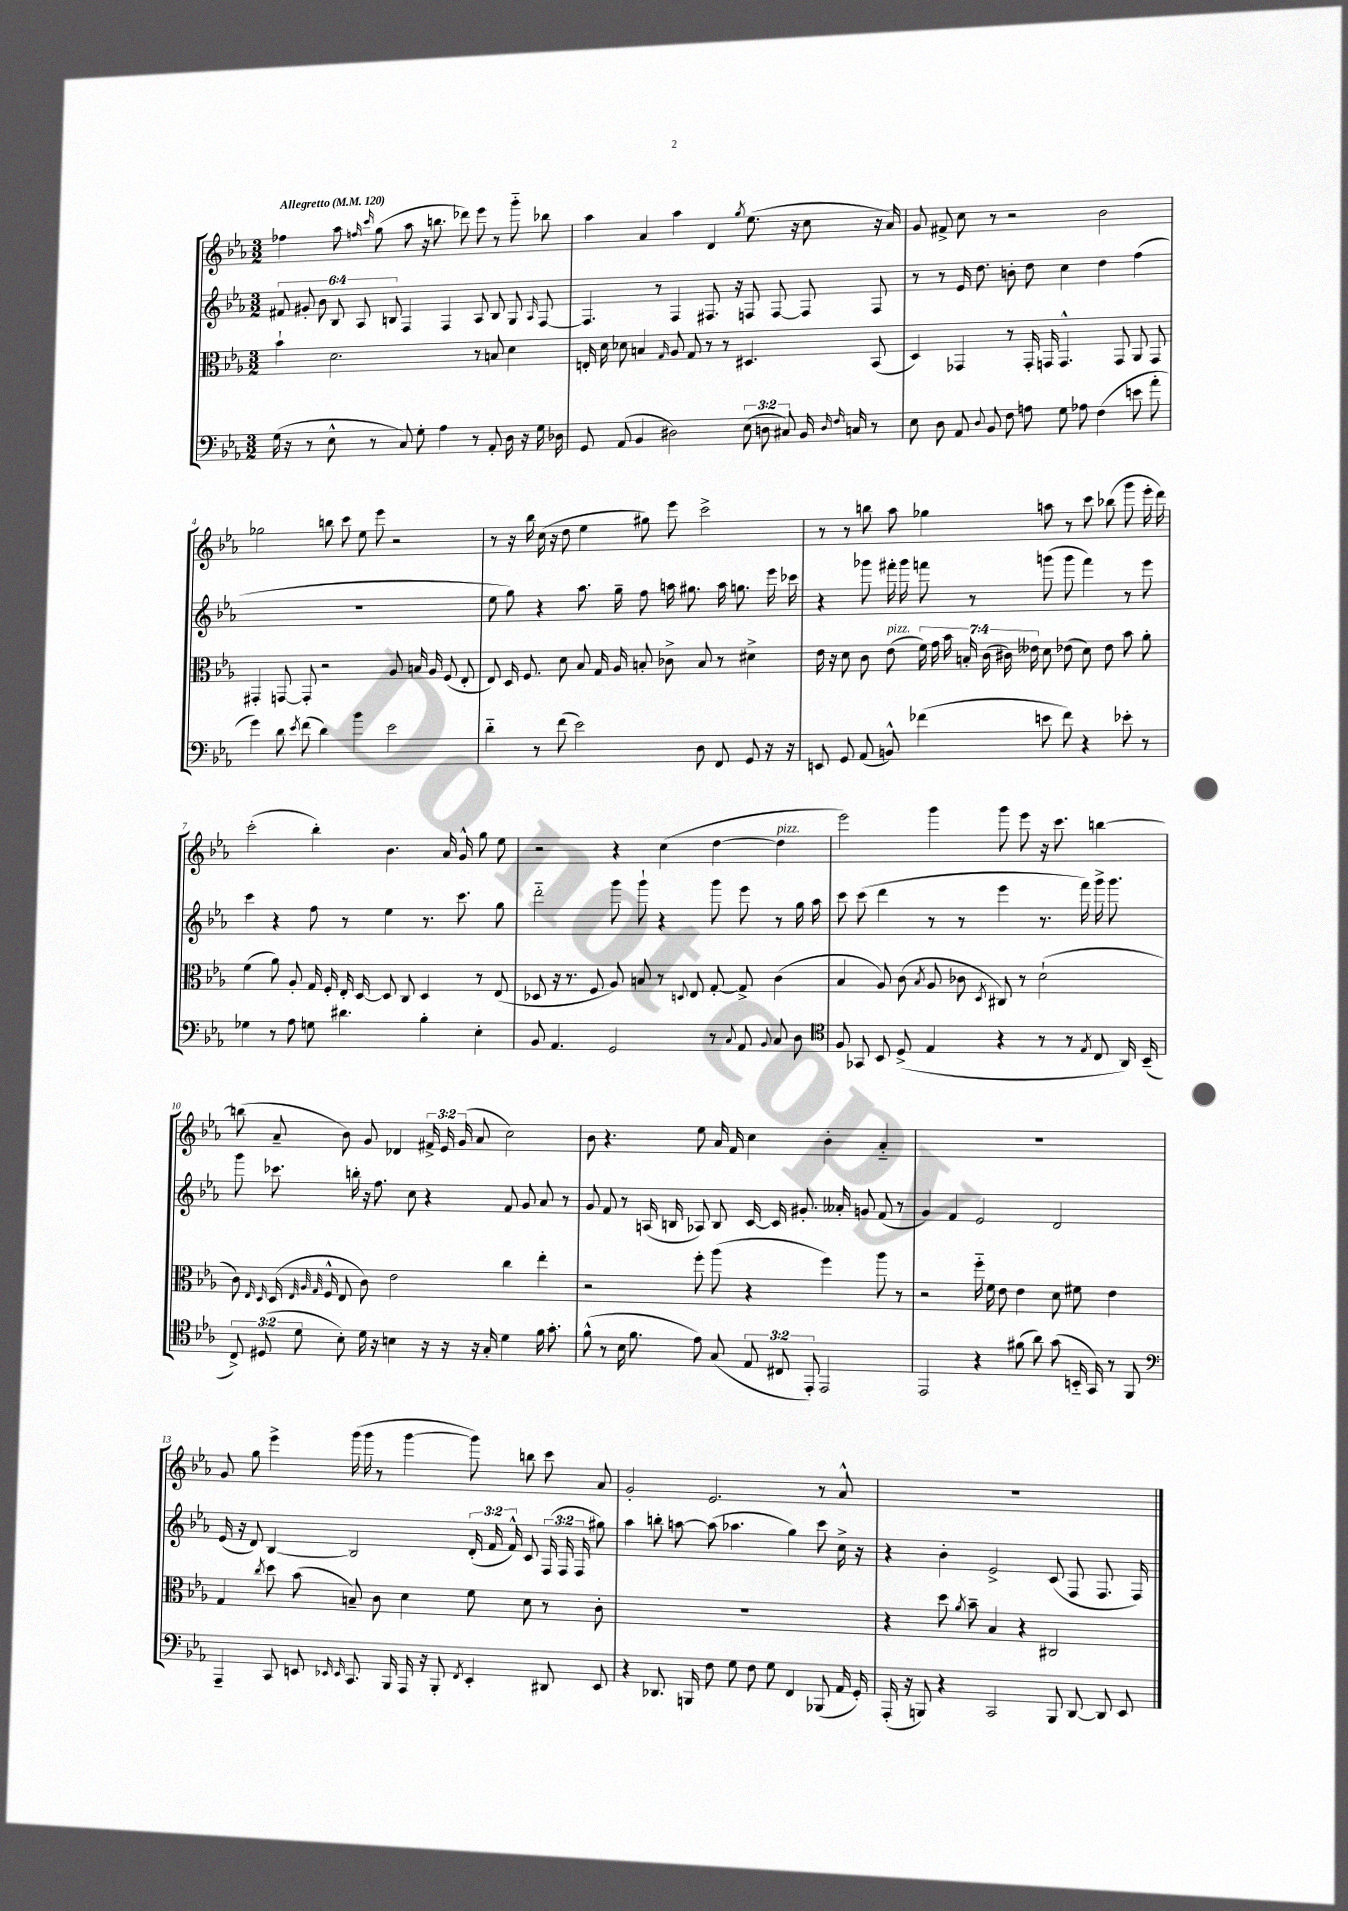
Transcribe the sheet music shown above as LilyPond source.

<<
\new StaffGroup <<
\new Staff = "s0" {
    \clef treble \key ees \major \numericTimeSignature \time 3/2 \override Staff.TupletNumber.text = #tuplet-number::calc-fraction-text \tempo "Allegretto" 4 = 120
    \autoBeamOff fes''4 aes''8 \grace { f''16 c'''16 } g''8( aes''8 r16 b''8. des'''8) ees'''8 r8 g'''8-_ bes''8 |
    aes''4 aes'4 aes''4 d'4 \acciaccatura { g''8 } ees''8.( r16 c''8 r16 aes'16) |
    g'8 fis'8-> c''8 r8 r2 bes'2 |
    ges''2 b''8 c'''8 ees''8 ees'''8 r2 |
    r8 r16 bes''16 c''16( r16 d''8 ees''4 gis''8) ees'''8 c'''2-> |
    r8 r8 b''8 aes''8 ges''4 a''8 r8 c'''8 bes''8( g'''8 ees'''16-. d'''16) |
    c'''2-.( bes''4-.) bes'4. aes'16 g'16-^ g''8 ees''8 |
    r2 r4 c''4( d''4~ d''4^\markup { \italic "pizz." } |
    ees'''2) g'''4 g'''8 ees'''8 r16 c'''8. b''4~ |
    b''8( aes'8-- bes'8) g'8 des'4 \tuplet 3/2 { fis'16-> ees'16 g'16( } aes'8 c''2) |
    bes'8 r4. ees''8 aes'16 f'16 c''4 bes'4-. aes'4-_ |
    R1. |
    g'8 g''8 ees'''4-> g'''16( g'''16 r8 g'''4~ g'''8) b''8 c'''8 aes'8 |
    g'2-. ees'2. r8 aes'8-^ |
    R1. \bar "|." |
}
\new Staff = "s1" {
    \clef treble \key ees \major \numericTimeSignature \time 3/2 \override Staff.TupletNumber.text = #tuplet-number::calc-fraction-text
    \autoBeamOff \tuplet 6/4 { fis'8 gis'8-. bes'8 bes8 aes8 b8 } f4 f4 aes8 b8 g8 \grace { aes16 } f8~ |
    f4. r8 f4 fis8. r16 f8 f8~ f8 f8 |
    r8 r8 ees'16 d''8. b'8-. d''8 c''4 d''4 f''4( |
    R1. |
    ees''8 g''8) r4 aes''8. g''16-- f''8 a''16 gis''8. a''16 g''8. ees'''16 ces'''16 |
    r4 ges'''8 fis'''16-. ges'''16 f'''8 r8 g'''8( g'''8 f'''4) r8 ees'''8 |
    c'''4 r4 f''8 r8 ees''4 r8. c'''8. g''8 |
    d'''2-_ g'''8 g'''8-! r4 g'''8 ees'''8 r8 g''16 aes''16 |
    c'''8 c'''8( d'''4 r8 r8 ees'''4 r8. f'''16) g'''16-> g'''8. |
    g'''8 ces'''8. b''16-. r16 f''8. c''8 r4 f'8 g'8 aes'8 r8 |
    g'8 f'8 r8 a16( b16 aes8) b8 c'16~ c'16 gis'8.-. aeses'16-. g'8 f'8( r8 |
    g'4) f'4 ees'2 d'2 |
    ees'16( r16 d'8) bes4~ bes2 \tuplet 3/2 { d'16-.( f'16 f'16-^) } c'8 \tuplet 3/2 { f16( f16 f16 } gis''8) |
    aes''4 b''8-. a''8~ a''8( aes''4. g''4) c'''8 c''16-> r16 |
    r4 bes'4-. ees'2-> c'8( f8 f8. f16) \bar "|." |
}
\new Staff = "s2" {
    \clef alto \key ees \major \numericTimeSignature \time 3/2 \override Staff.TupletNumber.text = #tuplet-number::calc-fraction-text
    \autoBeamOff bes'4-! d'2. r8 b8 d'4 |
    e16-. d'16 des'8 b4 \grace { g16 } aes8 g8 r8 r8 dis4. bes,8( |
    d4) ges,4 r8 ges,16-. g,16 g,4.-^ g,8 aes,8 g,8 |
    gis,4-. g,8~ g,8-. r2 aes8 b16 aes16 f8( ees8-. |
    ees8) d16 f8. d'8 bes8 g16 aes16 b8-. ces'8-> b8 r8 dis'4-> |
    ees'16 r16 d'8 c'8 ees'8^\markup { \italic "pizz." }( \tuplet 7/4 { f'16) g'16 bes'16 b16-. c'16( cis'16) eeses'16 } d'8 ees'8( d'8) ees'8 bes'8 aes'8-. |
    f'4( aes'8) aes8-. g16 f16-. ees16-. d16~ d8 c8 d4 r8 ees8( |
    des8 r16 r8. f8 aes8) b8 r8 \appoggiatura { d8 } ees8 g8~-. g8-> c'4( |
    bes4 aes8) c'8( \acciaccatura { bes8 } aes8 ces'8 \acciaccatura { d8 } cis8) r8 d'2-!( |
    c'8) \grace { ees16 d16 } d16( \grace { ees32 aes32 g32 } f16-^ ees8 c'8) ees'2 c''4 ees''4-. |
    r2 f''8-. aes''8( r4 f''4) aes''8 r8 |
    r2 f''16-_ f'16 ees'8 ees'4 d'8 fis'8 ees'4 |
    g4 \acciaccatura { c''8 } d''8 bes'8( b8--) c'8 d'4 f'8 d'8 r8 c'8-. |
    R1. |
    r4 d''8 \acciaccatura { aes'8 } bes'8-- bes4 r4 cis2 \bar "|." |
}
\new Staff = "s3" {
    \clef bass \key ees \major \numericTimeSignature \time 3/2 \override Staff.TupletNumber.text = #tuplet-number::calc-fraction-text
    \autoBeamOff g16( r16 r8 ees8-^ r8 c8) g8-. aes4 r8 aes,8-. d16 r16 g16 des16 |
    g,8 aes,8( bes,4 dis2) \tuplet 3/2 { ees8( d8 cis8) } bes,16 \grace { d16 f16 } c16 r8 |
    ees8 d8 aes,8 \appoggiatura { d8 } bes,8 f8 a8 g8 aes8 f4( e'8 aes'8-. |
    g'4) d'8 \acciaccatura { ees'8 } f'8( d'4) bes'4 ees'2 |
    d'4-_ r8 f'8( ees'2) d8 f,8 g,8 r16 r16 |
    e,8 g,8 aes,8( b,8-^) fes'4( e'8 fes'8) r4 ees'8-. r8 |
    ges4 r8 aes8 g8 dis'4. bes4-. ees4-. |
    bes,8 aes,4. g,2 r8 \appoggiatura { c8 } aes,8 \appoggiatura { bes,8 } c8 d8 |
    \clef tenor f8 ges,8 bes,8 d8->( ees4 r4 r8 r8 \acciaccatura { ees8 } c8 aes,16) bes,16--( |
    \tuplet 3/2 { c8->) dis8( d'8 } bes8-.) d'16 r16 b4 r16 r16 r16 g16-. d'4 f'16 g'8.-. |
    f'8-^( r8 bes16 f'8. ees'8) g8( \tuplet 3/2 { ees8 cis8 ees,8-.) } ees,2 |
    ees,2 r4 fis'8( aes'8) g'8( b,16-_ g,16) r8 f,8 |
    \clef bass aes,,4-- c,8 e,8 \grace { ees,16 ees,16 } c,8. bes,,16 aes,,16 r16 bes,,8-. \acciaccatura { f,8 } ees,4-. dis,8 ees,8 |
    r4 des,8. b,,16 f8 g8 f8 g8 f,4 bes,,8( aes,16 g,16-.) |
    aes,,16-.( r16 b,,8) r4 c,2 b,,8 d,8~ d,8 ees,8 \bar "|." |
}
>>
>>
